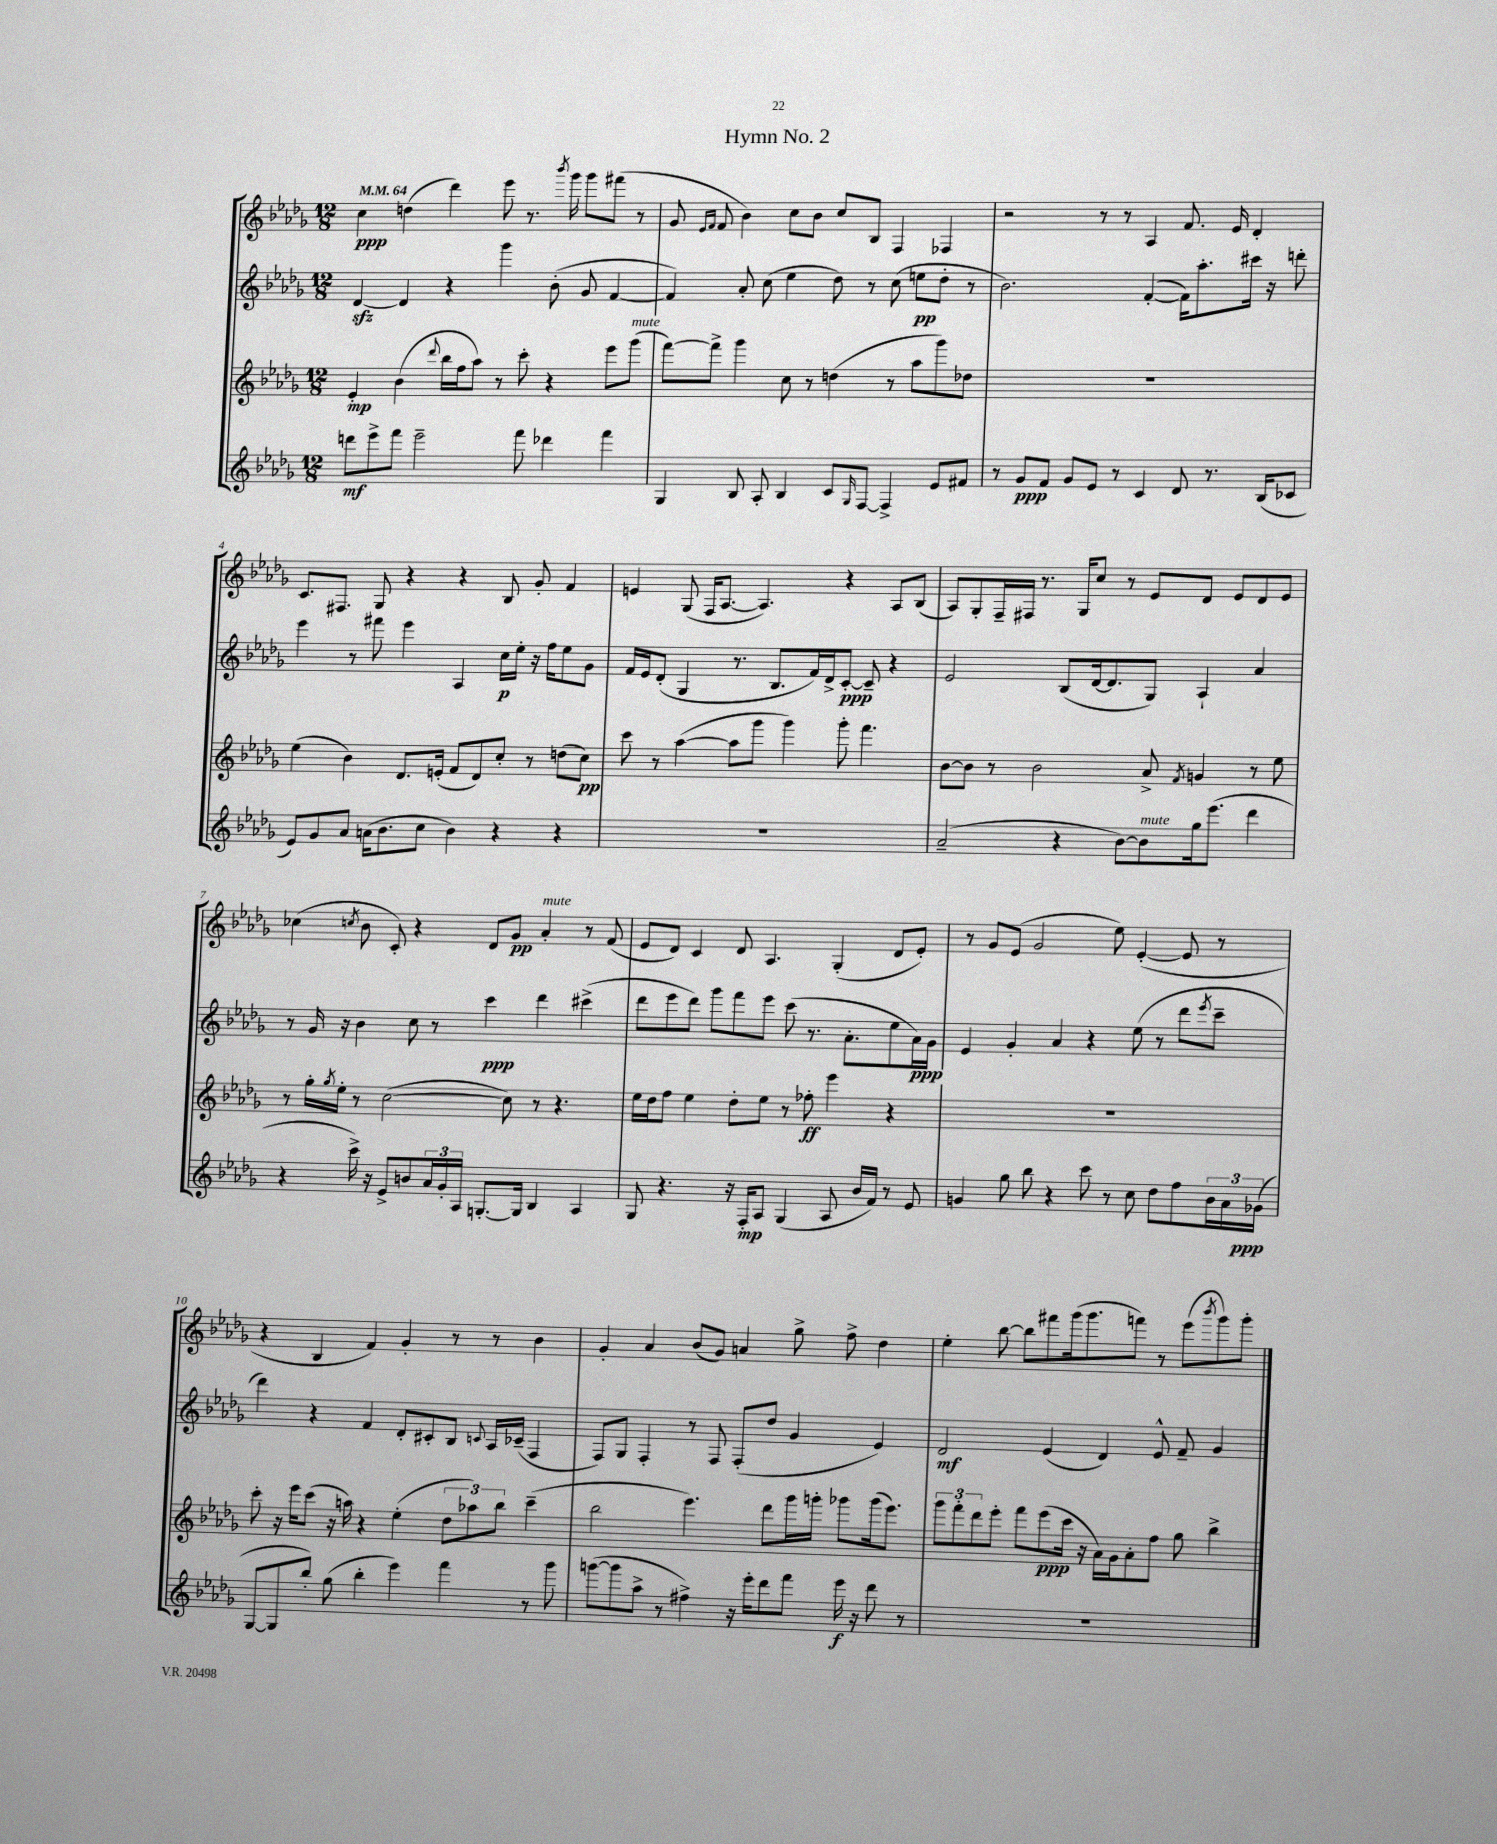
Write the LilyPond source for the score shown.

\header { title = "Hymn No. 2" }
<<
\new StaffGroup <<
\new Staff = "s0" {
    \clef treble \key des \major \numericTimeSignature \time 12/8 \tempo 4 = 64
    c''4\ppp d''4( des'''4) ees'''8 r8. \acciaccatura { bes'''8 } ges'''16 ges'''8 fis'''8( r8 |
    ges'8 \grace { ees'16 f'16 } f'8 bes'4) c''8 bes'8 c''8 bes8 f4 fes4 |
    r2 r8 r8 aes4 f'8. ees'16 des'4-. |
    c'8. fis8. ges8 r4 r4 bes8 ges'8-. f'4 |
    e'4 ges8( f16 aes8.~ aes4.) r4 aes8 bes8( |
    aes8) ges8-. f16-- fis16 r8. ges16 c''8 r8 ees'8 des'8 ees'8 des'8 ees'8 |
    ces''4( \acciaccatura { c''8 } bes'8 c'8-.) r4 des'8 ges'8\pp aes'4-.^\markup { \italic "mute" } r8 f'8( |
    ees'8 des'8) c'4 des'8 aes4. ges4-.( des'8 ees'8-.) |
    r8 ges'8 ees'8( ges'2 ees''8) ees'4~-.( ees'8 r8 |
    r4 bes4 f'4) ges'4-. r8 r8 bes'4 |
    ges'4-. aes'4 bes'8( ges'8) a'4 ges''8-> f''8-> des''4 |
    ees''4-. bes''8~ bes''8 fis'''8 ges'''16( ges'''8. f'''8) r8 ees'''8( \acciaccatura { bes'''8 } ges'''8) ges'''8-. \bar "|." |
}
\new Staff = "s1" {
    \clef treble \key des \major \numericTimeSignature \time 12/8
    des'4~\sfz des'4 r4 ges'''4 bes'8-.( ges'8 f'4~ |
    f'4) aes'8-. c''8( ees''4 des''8) r8 c''8( e''8\pp des''8-. r8 |
    bes'2.) f'4~-.( f'16) aes''8.-. cis'''16 r16 d'''8-. |
    ees'''4 r8 fis'''8 ees'''4 aes4 c''16\p ees''16-. r16 f''16 ees''8 ges'8 |
    f'16 ees'16 des'8-.( ges4 r8. bes8. f'16) des'16-> c'8~-.\ppp c'8-- r4 |
    ees'2 bes8( des'16~ des'8. ges8) aes4-! aes'4 |
    r8 ges'16 r16 bes'4 c''8 r8 c'''4\ppp des'''4 cis'''4->( |
    des'''8 ees'''8 des'''8) ges'''8 f'''8 ees'''8 c'''8( r8. aes'8.-. ees''8 aes'16\ppp) ges'16 |
    ees'4 ges'4-. aes'4 r4 ees''8( r8 des'''8 \acciaccatura { ees'''8 } c'''8-- |
    des'''4) r4 f'4 des'8-. cis'8-. bes8 \appoggiatura { c'8 } aes16 ces'16--( f4 |
    f8) ges8 f4-. r8 f8 f8-.( des''8 ges'4 ees'4) |
    des'2\mf ees'4( des'4) ees'8-^ f'8-- ges'4 \bar "|." |
}
\new Staff = "s2" {
    \clef treble \key des \major \numericTimeSignature \time 12/8
    ees'4-.\mp bes'4( \appoggiatura { des'''8 } bes''16 f''16 aes''8) r8 c'''8-. r4 ees'''8 ges'''8^\markup { \italic "mute" }( |
    f'''8~) f'''8-> ges'''4 c''8 r8 d''4( r8 aes''8 ges'''8) des''8 |
    R1. |
    ees''4( bes'4) des'8. e'16-.( f'8 des'8) c''8-. r8 d''8( c''8\pp) |
    c'''8 r8 aes''4~( aes''8 ges'''8 ges'''4) ges'''8-. f'''4. |
    bes'8~ bes'8 r8 bes'2 aes'8-> \acciaccatura { f'8 } g'4 r8 ees''8 |
    r8 ges''16-. \acciaccatura { ges''8 } ees''16-. r8 c''2~( c''8) r8 r4. |
    ees''16 des''16 f''8 ees''4 des''8-. ees''8 r8 fes''8-.\ff ees'''4 r4 |
    R1. |
    c'''8-. r16 ees'''16 c'''8( r16 a''16) r4 ees''4-.( \tuplet 3/2 { des''8 aes''8) bes''8 } c'''4--( |
    bes''2 ees'''4.) des'''8 ges'''16 g'''16-. ges'''8 ges'''16( ees'''8.) |
    \tuplet 3/2 { ges'''8 f'''8-. des'''8 } ees'''8-. f'''8 ees'''8\ppp( c'''16 r16 aes'16) ges'16 aes'8-. f''8 ges''8 bes''4-> \bar "|." |
}
\new Staff = "s3" {
    \clef treble \key des \major \numericTimeSignature \time 12/8
    d'''8\mf ees'''8-> f'''8 ees'''2-- f'''8 des'''4 f'''4 |
    ges4 bes8 aes8-. bes4 c'8 \grace { ges16 } f8~ f4-> ees'8 fis'8 |
    r8 ges'8\ppp f'8 ges'8 ees'8 r8 c'4 des'8 r8. bes16( ces'8 |
    ees'8) ges'8 aes'8 a'16( bes'8. c''8 bes'4) r4 r4 |
    R1. |
    aes'2--( r4 bes'8~) bes'8^\markup { \italic "mute" } ges''16 ees'''8.( des'''4 |
    r4 c'''16->) r16 ees'8-> b'8 \tuplet 3/2 { aes'16 ges'16-. aes16 } g8.~-. g16 bes4 aes4 |
    ges8 r4. r16 f16-.\mp aes8 ges4( aes8 bes'16 f'16) r8 ees'8 |
    g'4 ges''8 bes''8 r4 c'''8 r8 c''8 des''8 f''8 \tuplet 3/2 { bes'16 aes'16 ges'16\ppp( } |
    ges8~ ges8 bes''8-.) ges''8( bes''4-. ees'''4) f'''4 r8 ges'''8 |
    g'''8~( g'''8 aes''8-> r8 fis''4->) r16 ees'''16-. des'''8 f'''8 ees'''16\f r16 des'''8 r8 |
    R1. \bar "|." |
}
>>
>>
